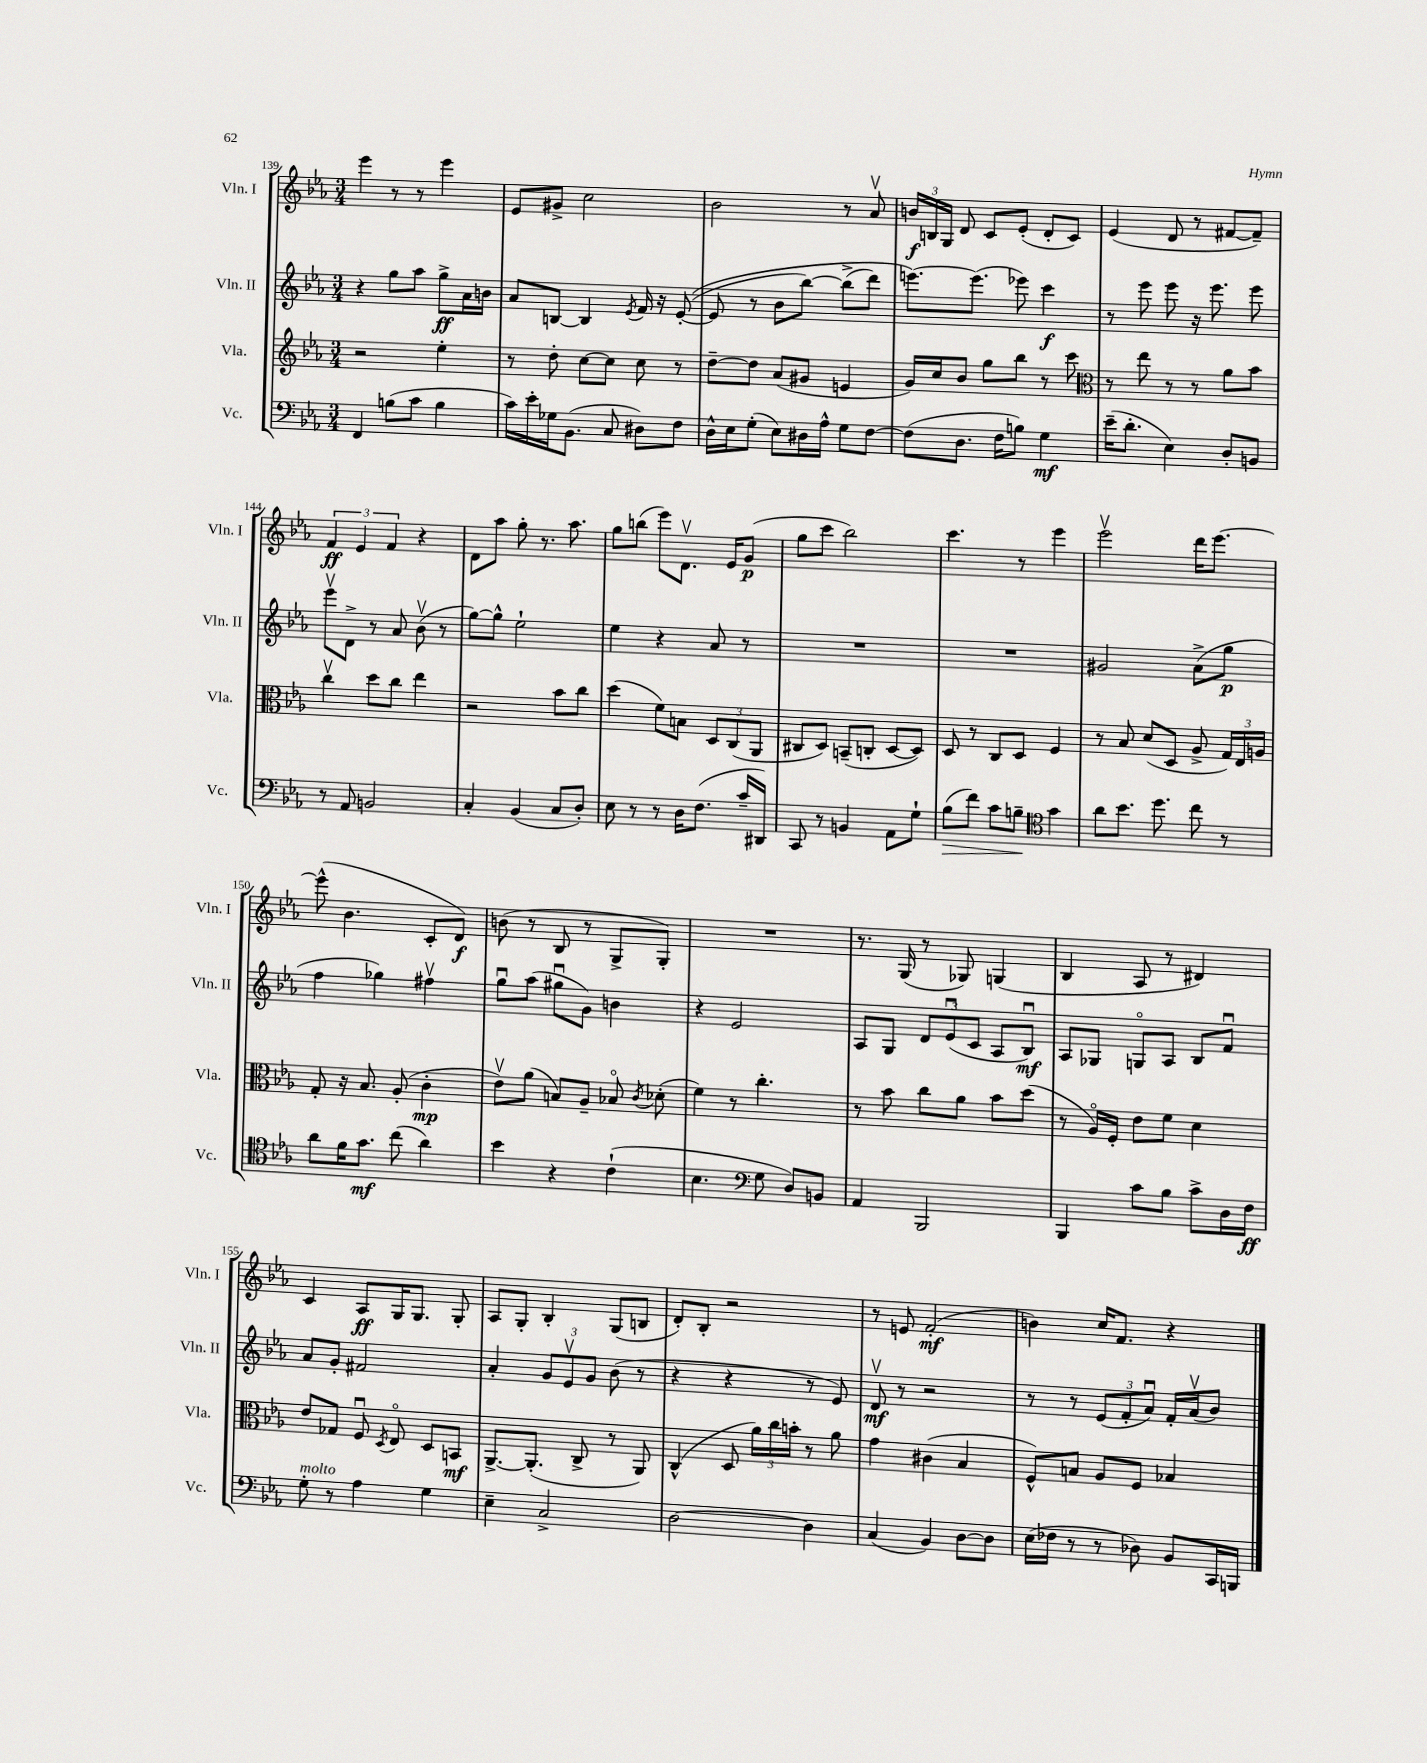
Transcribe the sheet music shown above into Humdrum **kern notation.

**kern	**kern	**kern	**kern
*staff4	*staff3	*staff2	*staff1
*clefF4	*clefG2	*clefG2	*clefG2
*k[b-e-a-]	*k[b-e-a-]	*k[b-e-a-]	*k[b-e-a-]
*M3/4	*M3/4	*M3/4	*M3/4
4FF	2r	4r	4eee-
(8B	.	8gg	8r
8c	.	8aa-	8r
4B	4ee-'	8gg^	4eee-
.	.	16a-	.
.	.	16b	.
=	=	=	=
16c)	8r	8a-	8e-
16e-'	.	.	.
16G-	8dd'	[8B	8g#^
(8.BB-	.	.	.
.	[8cc	4B]	2cc
8C	8cc]	.	.
.	.	8qe-	.
8D#)	8cc	16f	.
.	.	16r	.
8F	8r	&(([8e-'	.
=	=	=	=
16D^^	[8dd~	8e-]	2b-
16E-	.	.	.
(8G'	8dd]	8r	.
8E-)	(8a-	8b-	.
16D#	8g#	[8bb-)	.
16A-^^	.	.	.
8G	4e	(8bb-^]	8r
[8F	.	8ddd)	8a-v
=	=	=	=
(8F]	16g)	[8.eee&)	24b
.	.	.	24B
.	16cc	.	.
.	.	.	24G
8.D	8b-	.	8d
.	.	(8.eee]	.
.	8gg	.	8c
16F	.	.	.
8B)	8bb-	8eee-)	(8e-'
4G	8r	4ccc	8d'
.	8ccc	.	8c)
=	=	=	=
*	*clefC3	*	*
(16e-~	8r	8r	(4e-
8.d'	.	.	.
.	8ee-	8eee-	.
4E-)	8r	8eee-	8d
.	8r	16r	8r
.	.	8.eee-	.
8D'	8a-	.	[8f#
8BB	8b-	8eee-	8f#~])
=	=	=	=
8r	4ccv	8eee-v	6f
8AA-	.	8d^	.
.	.	.	6e-
2BB	8dd	8r	.
.	.	.	6f
.	8cc	8a-	.
.	4ee-	(8b-v	4r
.	.	8r	.
=	=	=	=
4C'	2r	[8gg)	8d
.	.	8gg^^]	8aa-
(4BB-	.	2ee-`	8gg'
.	.	.	8.r
8C	8b-	.	.
.	.	.	8.aa-
8D')	8cc	.	.
=	=	=	=
8E-	(4dd	4ee-	8gg
8r	.	.	(8bb
8r	8f)	4r	8eee-)
16D	8B	.	8.dv
(8.F	.	.	.
.	12D	8a-	.
.	.	.	16e-
.	(12C	.	.
16c~	.	8r	(8g
.	12AA-	.	.
16DD#)	.	.	.
=	=	=	=
8CC	8C#	2.r	8gg
8r	8D)	.	8ccc
4BB	(8BB~	.	2bb-)
.	8C'	.	.
8AA-	[8D	.	.
8G`	8D])	.	.
=	=	=	=
(8B-	8D	2.r	4.ccc
8f)	8r	.	.
8c	8C	.	.
8B~	8D	.	8r
*clefC4	*	*	*
4g	4F	.	4eee-
=	=	=	=
8a-	8r	2g#	2eee-v
8.b-	8B-	.	.
.	(8d	.	.
8.dd	.	.	.
.	8D	.	.
8cc	8A-^	(8a-^	16ddd
.	.	.	[8.eee-
8r	24G)	8gg	.
.	24E-	.	.
.	24A	.	.
=	=	=	=
8a-	8G'	4ff	(8eee-^^]
16f	16r	.	4.b-
8.g	8.B-	.	.
.	.	4gg-)	.
(8cc	(8A-'	.	.
4a-)	4c'	4ff#v	8c'
.	.	.	8d)
=	=	=	=
4b-	8e-v)	8ggu	(8b
.	(8a-	(8aa-	8r
4r	8B)	8gg#u	8B-
.	8A-~	8g)	8r
(4c`	8B-o	4b	8G^
.	8qc	.	.
.	(8d-'	.	8G')
=	=	=	=
4.B-	4f)	4r	2.r
.	8r	2e-	.
*clefF4	*	*	*
8G	4.cc'	.	.
8D)	.	.	.
8BB	.	.	.
=	=	=	=
4AA-	8r	8A-	8.r
.	8b-	8G	.
.	.	.	(16G
2BBB-	8cc	12d	8r
.	.	(12e-u	.
.	8a-	.	8G-)
.	.	12c	.
.	8b-	8A-	(4G
.	(8dd	8B-u)	.
=	=	=	=
4BBB-	8r	8A-	4B-
.	16A-o)	8G-	.
.	16F'	.	.
8c	8e-	8Go	8A-
8B-	8f	8A-	8r
8c^	4d	8B-	4d#)
16D	.	8fu	.
16F	.	.	.
=	=	=	=
8G'	8e-	8a-	4c
8r	8G-	8g'	.
4A-	8Fu	2f#	8A-
.	8qD	.	.
.	8E-o	.	16G
.	.	.	8.G
4G	8D	.	.
.	8BB	.	8G'
=	=	=	=
4E-~	[8.AA-^	4a-'	8A-
.	.	.	8G'
.	(8.AA-']	.	.
2C^	.	12g	4B-'
.	.	12e-v	.
.	8C^	.	.
.	.	12g	.
.	8r	(8b-	(8G
.	8AA-)	8r	8B
=	=	=	=
[2D	(4C^^	4r	8d')
.	.	.	8B-'
.	8D	4r	2r
.	24a-)	.	.
.	24cc	.	.
.	24b'	.	.
4D]	8r	8r	.
.	8a-	8e-)	.
=	=	=	=
(4C	4g	8dv	8r
.	.	8r	8e
4BB-)	(4c#	2r	(2f'
[8D	4B-	.	.
8D]	.	.	.
=	=	=	=
(16E-	8F^^)	8r	4b)
16F-	.	.	.
8r	8B	8r	.
8r	8A-	(12e-	16cc
.	.	.	8.f
.	.	12f'	.
8D-)	8F	.	.
.	.	12a-u)	.
8BB-	4B-	16f'	4r
.	.	(16a-v	.
16CC	.	8b-)	.
16BBB	.	.	.
==	==	==	==
*-	*-	*-	*-
